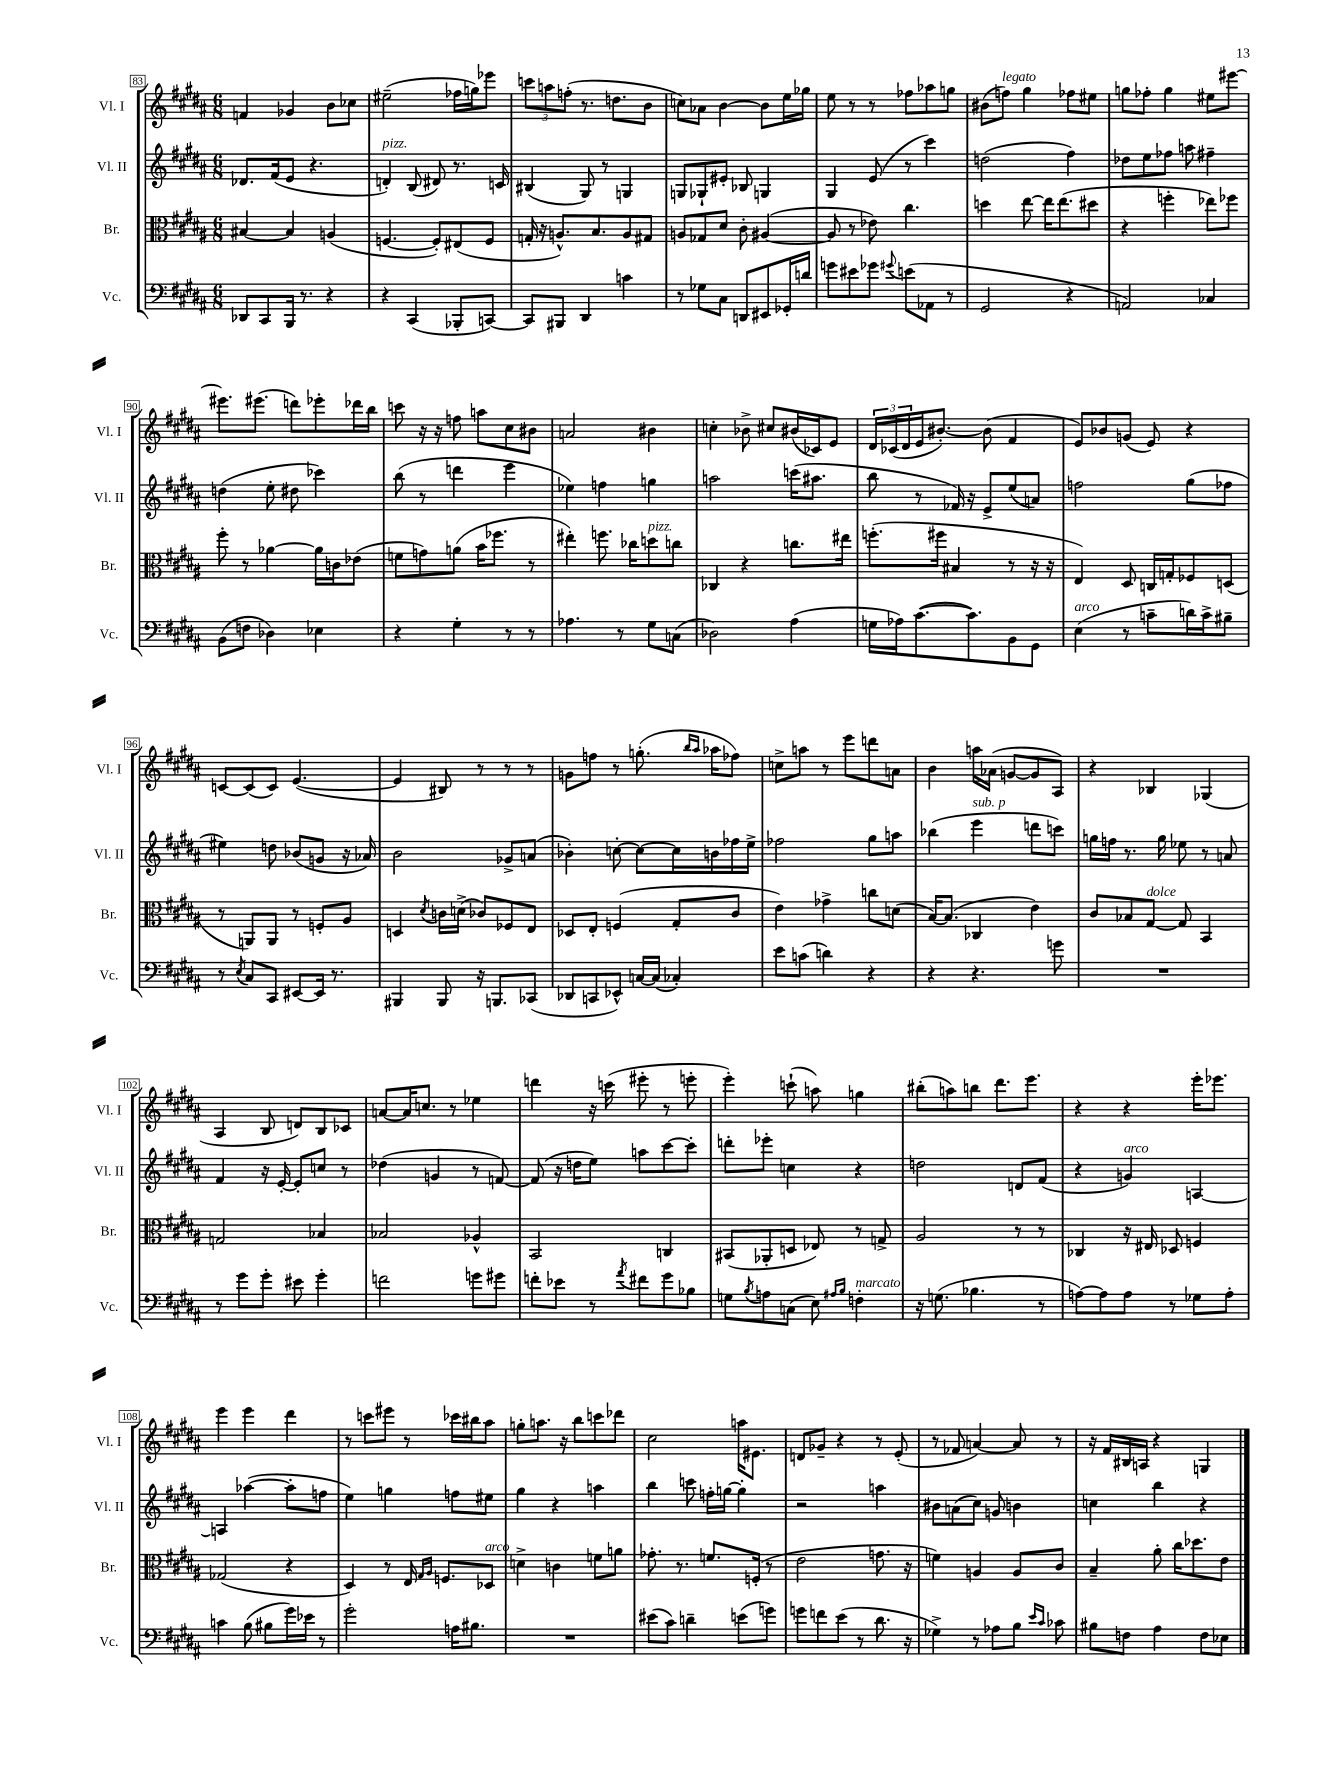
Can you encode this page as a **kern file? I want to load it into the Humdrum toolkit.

**kern	**kern	**kern	**kern
*part4	*part3	*part2	*part1
*staff4	*staff3	*staff2	*staff1
*I"Vc.	*I"Br.	*I"Vl. II	*I"Vl. I
*I'Vc.	*I'Br.	*I'Vl. II	*I'Vl. I
*clefF4	*clefC3	*clefG2	*clefG2
*k[f#c#g#d#a#]	*k[f#c#g#d#a#]	*k[f#c#g#d#a#]	*k[f#c#g#d#a#]
*M6/8	*M6/8	*M6/8	*M6/8
=83	=83	=83	=83
8DD-X/L	[4B#X/	8.d-X/L	4fn/
8CC#/	.	.	.
.	.	(16f#/k	.
16BBB/Jk	4B#/]	8e/J	4g-X/
8.r	.	.	.
.	.	4.r	.
4r	(4An/	.	8b\L
.	.	.	8cc-X\J
=84	=84	=84	=84
!	!	!LO:TX:a:i:t=pizz.	!
4r	[4.Fn/	4dn'/)	(2ee#X~\
(4CC#/	.	(8B/	.
.	8F'/L])	8d#X/)	.
8BBB-X'/L	(8E#X/	8.r	16ff-X\LL
.	.	.	16ggn\J)
[8CCn/J)	8F/J	.	8eee-X\J
.	.	16cn/	.
=85	=85	=85	=85
8CC/L]	16Gn'/	(4B#X/	12cccn\L
.	16r	.	.
.	.	.	12aan\
8BBB#X/J	8.An^^/L)	.	.
.	.	.	(12ffn'\J
4DD#/	.	8G#/)	8.r
.	8.B/	.	.
.	.	8r	.
.	.	.	8.ddn\L
4cn\	8A/	4Gn/	.
.	8G#X/J	.	8b\J
=86	=86	=86	=86
8r	8An/L	8Gn/L	8ccn\L)
8G-X\L	8G-X/	8G-X`/	8a-X\J
8C#\J	8d#/J	8e#X'/J	[4b\
8DDn/L	8c#'\	8B-X/	.
8EE#X/	([4A#X/	4Gn/	8b\L]
16GG-X'/L	.	.	16ee\L
16dn/JJ	.	.	16gg-X\JJ
=87	=87	=87	=87
8gn\L	8A#/]	4G#/	8ee\
8e#X\	8r	.	8r
8g-X\J	8e-X\)	(8e/	8r
8qqg#X/	.	.	.
(8en\L	4.cc#\	8r	8ff-X\L
8AA-X\J	.	4ccc#\)	8aa-X\
8r	.	.	8ggn\J
=88	=88	=88	=88
2GG#/	4ddn\	(2ddn\	(8b#X\L
!	!	!	!LO:TX:a:i:t=legato
.	.	.	8ffn\J)
.	[8ee\	.	4gg#\
.	16ee\KL]	.	.
.	(8.ee\	.	.
4r	.	4ff#\)	8ff-X\L
.	8dd#X\J	.	8ee#X\J
=89	=89	=89	=89
2AAn/)	4r	8dd-X\L	8ggn\L
.	.	8ee\	8ff-X'\J
.	4ffn'\	8ff-X\J	4gg\
.	.	8aan\	.
4C-X/	8ee-X\L)	4ff#X~\	8ee#X\L
.	8ff-X\J	.	[8eee#X\J
!!LO:LB:g=z
=90	=90	=90	=90
(8BB\L	8ff#'\	(4ddn\	8.eee#X\L]
8Fn\J	8r	.	.
.	.	.	(8.eee#X\J
4D-X\)	[4a-X\	8ee'\	.
.	.	8dd#X\	8dddn\L)
4E-X\	16a-\LL]	4ccc-X\)	8eee-X'\
.	16cn\J	.	.
.	(8e-X\J	.	16ddd-X\L
.	.	.	16bb\JJ
=91	=91	=91	=91
4r	8fn\L	(8bb\	8cccn\
.	8gn\)	8r	16r
.	.	.	16r
4G#'\	(8an\J	4dddn\	8ffn\
.	16b\KL	.	8aan\L
.	8.ff-X\J	.	.
8r	.	4eee\	8cc#\
8r	8r	.	8b#X\J
=92	=92	=92	=92
4.A-X\	4ee#X'\)	4ee-X\)	2an/
.	8.ffn\	4ffn\	.
8r	.	.	.
.	16cc-X\KL	.	.
!	!LO:TX:a:i:t=pizz.	!	!
8G#\L	8ddn\	4ggn\	4b#X\
(8Cn\J	8ccn\J	.	.
=93	=93	=93	=93
2D-X\)	4C-X/	2aan\	4ccn'\
.	4r	.	8b-X^\
.	.	.	8cc#X/L
(4A#\	8.ccn\L	(16cccn\KL	(16b#X/L
.	.	8.aa#X\J	16c-X/J)
.	.	.	8e/J
.	16ee#X\Jk	.	.
=94	=94	=94	=94
16Gn\LL	(8.ffn'\L	8bb\	24d#/LL
.	.	.	(24c-X/
16A-X\J)	.	.	.
.	.	.	24d#/
([8.c#\	.	8r	16e/J
.	16ff#X\Jk	.	[8.b#X'/J)
.	4B#X/	16f-X/)	.
8.c#\])	.	16r	.
.	.	8e^/L	(8b#\]
8BB\	8r	(8ee/	4f#/
8GG#\J	16r	8an/J)	.
.	16r	.	.
=95	=95	=95	=95
!LO:TX:a:i:t=arco	!	!	!
(4E\	4E/)	2ffn\	8e/L)
.	.	.	8b-X/
8r	8D#/	.	(8gn/J
8cn~\L	16Cn/LL	.	8e/)
.	16Gn'/J	.	.
16dn\L)	8F-X/	(8gg#\L	4r
16c^\J	.	.	.
8B#X~\J	(8Dn/J	8ff-X\J	.
!!LO:LB:g=z
=96	=96	=96	=96
8r	8r	4ee#X\)	[8cn/L
8qE/	.	.	.
8C#/L	8AAn/L)	.	(8c/]
8CC#/J	8AA/J	8ddn\	8c/J)
[8EE#X/L	8r	(8b-X/L	([4.e/
16EE#/Jk]	8Fn'/L	8gn/J	.
8.r	.	.	.
.	8A#/J	16r	.
.	.	16a-X/)	.
=97	=97	=97	=97
4BBB#X/	4Dn/	2b\	4e/]
.	8qd#/	.	.
8BBB#/	16cn\LL	.	8B#X/)
.	(16dn^\JJ	.	.
16r	8c-X/L)	.	8r
8.BBBn/L	.	.	.
.	8F-X/	8g-X^/L	8r
(8CC-X/J	8E/J	(8an/J	8r
=98	=98	=98	=98
8DD-X/L	8D-X/L	4b-X'\)	8gn\L
8CCn/	8E'/J	.	8ffn\J
8EE-X^^/J)	(4Fn/	[8ccn'\	8r
[16Cn/LL	.	8cc\L_	(8.ggn'\
(16C/JJ]	.	.	.
4C-X'/)	8G#'/L	16cc\L]	.
.	.	.	16qqbb/LL
.	.	.	16qqaa#/JJ
.	.	16bn\	16aa-X\KL
.	8c#/J	16ff-X\	8ff-X\J)
.	.	16ee^\JJ	.
=99	=99	=99	=99
8e\L	4e\)	2ff-X\	8ccn^\L
(8cn\J	.	.	8aan\J
4dn\)	4g-X^\	.	8r
.	.	.	8eee\L
4r	8ccn\L	8gg#\L	8dddn\
.	(8dn\J	8aan\J	8an\J
=100	=100	=100	=100
4r	[16B/KL)	(4bb-X\	4b\
.	(8.B/J]	.	.
!	!	!LO:TX:a:i:t=sub. p	!
4.r	4C-X/	4eee\	16aan\LL
.	.	.	(16a-X\JJ
.	.	.	[8gn/L
.	4e\)	8dddn\L	8g/]
8gn\	.	8cccn\J)	8A#/J)
=101	=101	=101	=101
2.r	8c#/L	16ggn\LL	4r
.	.	16ffn\JJ	.
.	8B-X/	8.r	.
!	!LO:TX:a:i:t=dolce	!	!
.	[8G#/J	.	4B-X/
.	.	16gg\	.
.	8G#/]	8ee-X\	.
.	4BB/	8r	(4G-X/
.	.	8an/	.
!!LO:LB:g=z
=102	=102	=102	=102
8r	2Gn/	4f#/	4A#/
8g#\L	.	.	.
8g#'\J	.	16r	8B/
.	.	[16e'/	.
8e#X\	.	8e'/L]	8dn/L)
4g#'\	4B-X/	8ccn/J	8B/
.	.	8r	8c-X/J
=103	=103	=103	=103
2fn\	2B-X/	(4dd-X\	[8an/L
.	.	.	16a/K]
.	.	.	8.ccn/J
.	.	4gn/	.
.	.	.	8r
8gn\L	4A-X^^/	8r	4ee-X\
8g#X\J	.	[8fn/)	.
=104	=104	=104	=104
8fn'\L	2BB/	(8f/]	4dddn\
8e-X\J	.	16r	.
.	.	16ddn\KL	.
8r	.	8ee\J)	16r
.	.	.	(16cccn\
8qa#/	.	.	.
8f#X\L	.	8aan\L	8eee#X'\
8g#\	4Cn/	[8ccc#\	8r
8B-X\J	.	8ccc#'\J]	8eeen'\
=105	=105	=105	=105
8Gn\L	(8BB#X/L	8dddn'\L	4eee'\)
8qB/	.	.	.
8An\	8AA-X'/	8eee-X'\J	.
(8Cn\J	8Dn/J	4ccn\	(8cccn`\
8E\)	8E-X/)	.	8aan\)
16qqA#X/LL	.	.	.
16qqB/JJ	.	.	.
!LO:TX:a:i:t=marcato	!	!	!
4Fn'\	8r	4r	4ggn\
.	8Gn^/	.	.
=106	=106	=106	=106
16r	2A#/	2ddn\	(8bb#X'\L
(8.Gn\	.	.	.
.	.	.	8aan\)
4.B-X\	.	.	8bbn\J
.	.	.	8.ddd#\L
.	8r	8dn/L	.
.	.	.	8.eee\J
8r	8r	(8f#/J	.
=107	=107	=107	=107
[8An\L)	4C-X/	4r	4r
8A\]	.	.	.
!	!	!LO:TX:a:i:t=arco	!
8A\J	16r	4gn/)	4r
.	16E#X/	.	.
8r	8D-X/	.	.
8G-X\L	4Fn/	[4An/	16eee'\KL
.	.	.	8.eee-X\J
8A'\J	.	.	.
!!LO:LB:g=z
=108	=108	=108	=108
4cn\	(2G-X/	4An/]	4eee\
(8B\	.	([4aa-X\	4eee\
8B#X\L	.	.	.
16g#\L)	4r	8aa-'\L]	4ddd#\
16e-X\JJ	.	.	.
8r	.	8ffn\J	.
=109	=109	=109	=109
2g#'\	4D#/)	4ee\)	8r
.	.	.	8cccn\L
.	8r	4ggn\	8eee#X\J
.	16E/	.	8r
.	16qqG#/LL	.	.
.	16qqA#/JJ	.	.
.	8.Fn/L	.	.
16An\KL	.	8ffn\L	16ccc-X\LL
8.B#X\J	.	.	16bb#X\J
!	!LO:TX:a:i:t=arco	!	!
.	8D-X/J	8ee#X\J	8aa#\J
=110	=110	=110	=110
2.r	4dn^\	4gg#\	8ggn'\L
.	.	.	8.aan\J
.	4cn\	4r	.
.	.	.	16r
.	.	.	8bb\L
.	8fn\L	4aan\	8cccn\
.	8an\J	.	8ddd-X\J
=111	=111	=111	=111
(8e#X\L	8.g-X'\	4bb\	2cc#\
8c#\J)	.	.	.
.	8.r	.	.
4dn~\	.	8cccn\	.
.	8.fn/L	16ffn'\LL	.
.	.	[16ggn\JJ	.
(8en\L	.	4gg'\]	16aan\KL
.	(16Fn'/Jk	.	8.e#X\J
8gn\J)	8r	.	.
=112	=112	=112	=112
8gn\L	2e\	2r	8dn/L
8fn\	.	.	8g-X~/J
(8e\J	.	.	4r
8r	.	.	.
8.d#\	8.gn\	4aan\	8r
.	.	.	(8e'/
16r	16r	.	.
=113	=113	=113	=113
4G-X^\)	4fn\)	8b#X\L	8r
.	.	(8an\	8f-X/
8r	4An/	8cc#\J)	[4an/)
8A-X\L	.	8gn/	.
8B\J	8A/L	4bn\	8a/]
16qqe/LL	.	.	.
16qqc#/JJ	.	.	.
8c-X\	8c#/J	.	8r
=114	=114	=114	=114
8B#X\L	4B~/	4ccn\	16r
.	.	.	16f#/LL
8Fn\J	.	.	16B#X/
.	.	.	16An/JJ
4A#\	8a#'\	4bb\	4r
.	16cc#\KL	.	.
.	8.dd-X\	.	.
8F\L	.	4r	4Gn/
8E-X\J	8e\J	.	.
==	==	==	==
*-	*-	*-	*-
